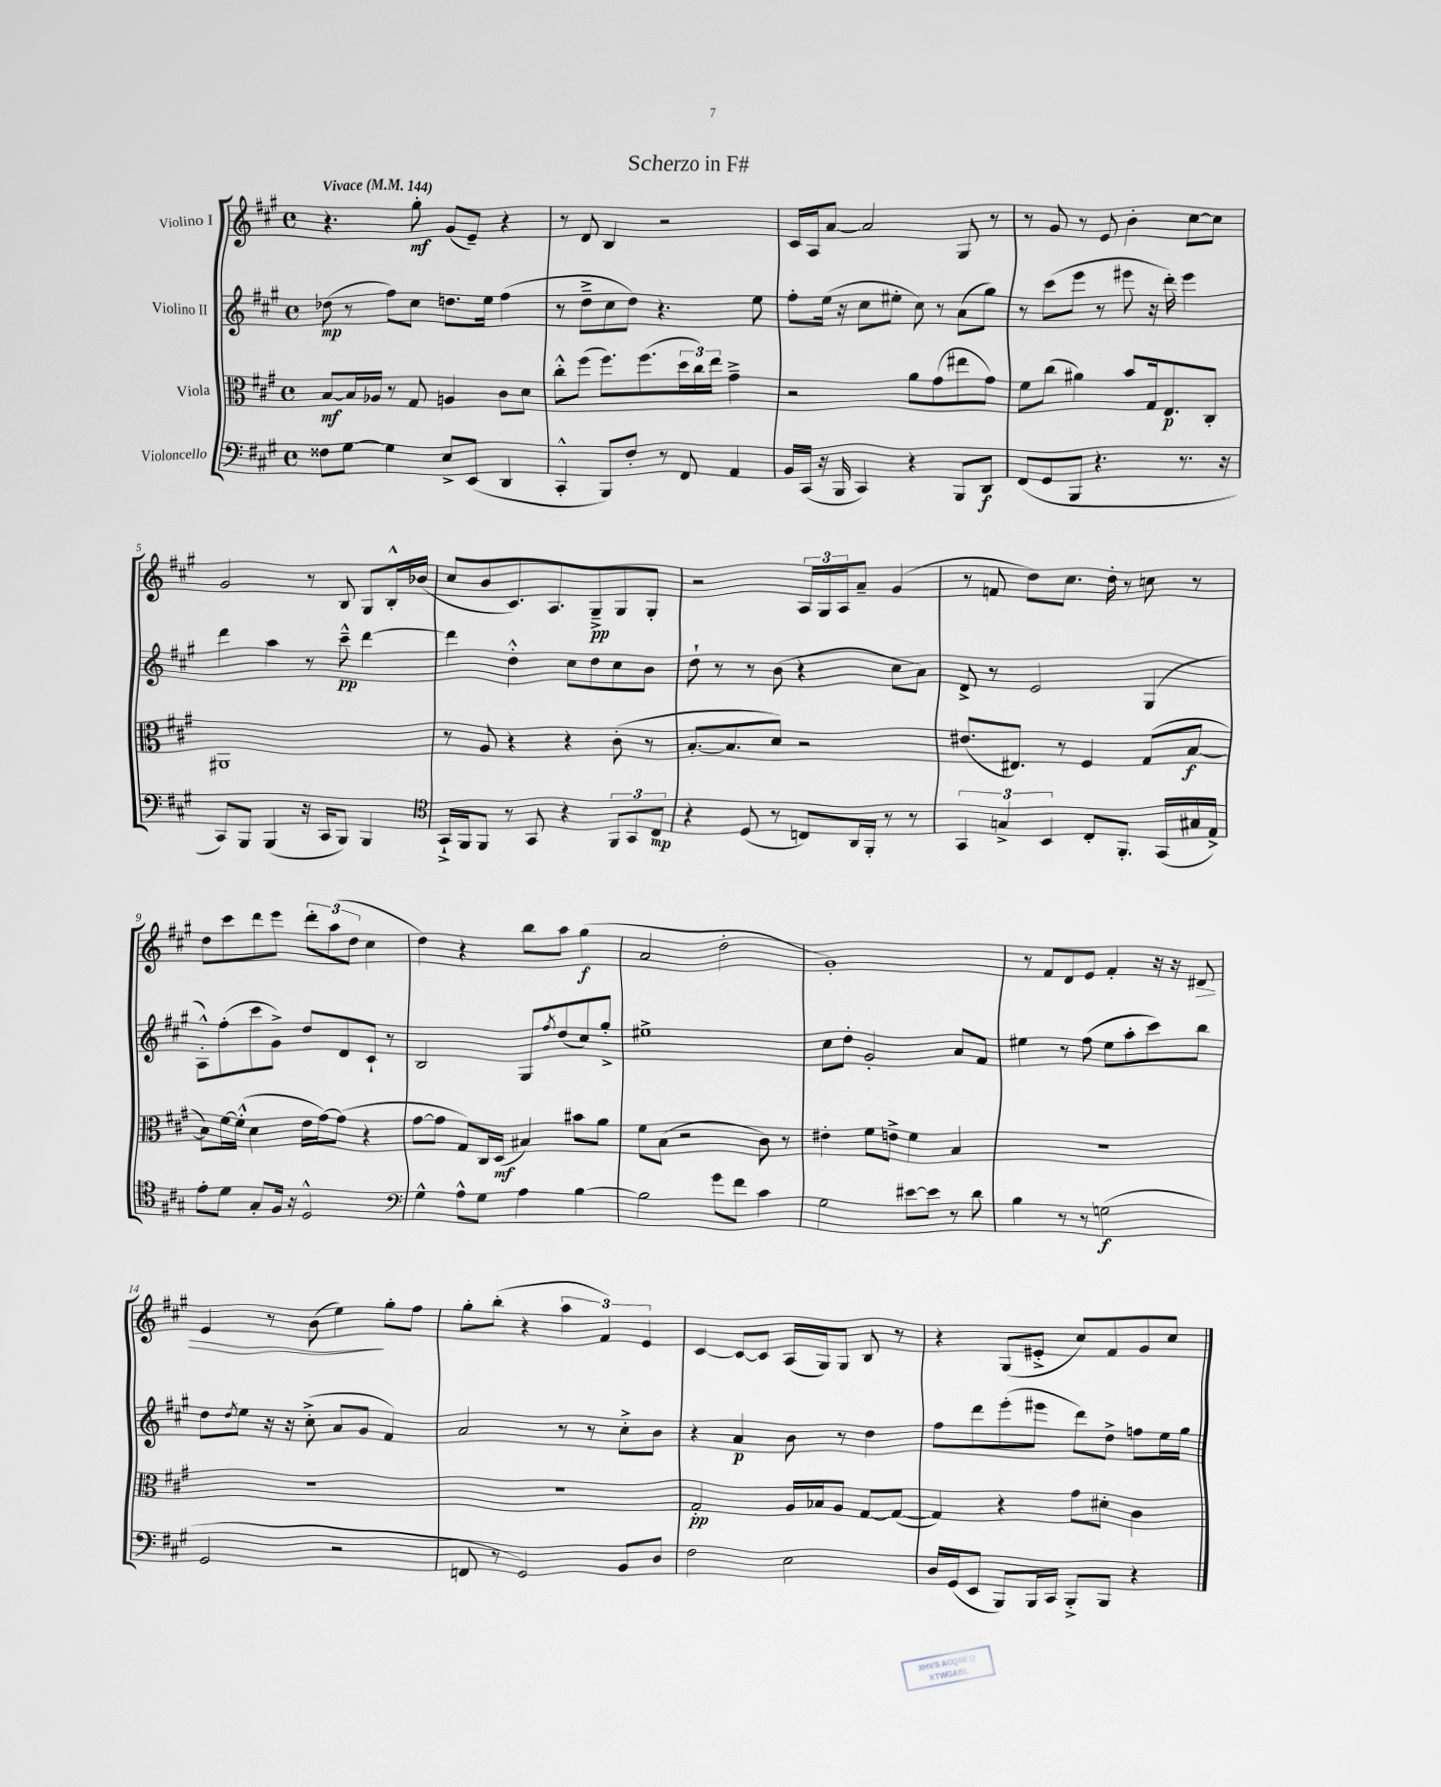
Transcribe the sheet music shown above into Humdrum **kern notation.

**kern	**kern	**kern	**kern
*staff4	*staff3	*staff2	*staff1
*clefF4	*clefC3	*clefG2	*clefG2
*k[f#c#g#]	*k[f#c#g#]	*k[f#c#g#]	*k[f#c#g#]
*M4/4	*M4/4	*M4/4	*M4/4
*met(c)	*met(c)	*met(c)	*met(c)
*MM144	*MM144	*MM144	*MM144
8F##	[8B	(8dd-	4.r
[8G#	16B]	8r	.
.	16A-	.	.
4G#]	8r	8ff#)	.
.	8G#	8cc#	8gg#'
8E^	4A	8.dd	(8g#
(8EE	.	.	8e~)
.	.	16ee	.
4DD	8c#	(4ff#	4r
.	8d	.	.
=	=	=	=
4CC#'^^	8cc#'^^	8r	8r
.	(8ff#	8dd~^	8d
8BBB)	8.ff#)	8cc#	4B
8F#'	.	8dd)	.
.	(8.ff#	.	.
8r	.	4.r	2r
8FF#	24dd	.	.
.	24cc#)	.	.
.	24ee	.	.
4AA	4g#~^	.	.
.	.	8ee	.
=	=	=	=
16BB	2r	8ff#'	16c#
(16CC#	.	.	16A
16r	.	(16ee	[8a
16BBB	.	16r	.
4CC#)	.	8cc#	2a]
.	.	8ee#'	.
4r	8a	8cc#)	.
.	(8g#	8r	.
8BBB	8ee#	(8a	8G#
8DD	8g#)	8gg#)	8r
=	=	=	=
(8FF#	8f#	8r	8r
8GG#	(8cc#	(8ccc#	8g#
8BBB	4a#)	8eee	8r
4.r	.	8r	8e
.	8b	8eee#	4b'
.	16G#	16r	.
.	8.E	16ddd')	.
8.r	.	4eee#	[8cc#
.	8C#'	.	8cc#]
16r	.	.	.
=	=	=	=
8CC#)	1AA#	4ddd	2g#
8BBB	.	.	.
(4BBB	.	4aa	.
16r	.	8r	8r
16CC#	.	.	.
8BBB)	.	8ccc#~^^	8B
4BBB	.	[4ddd	8G#
.	.	.	16B'^^
.	.	.	(16b-
=	=	=	=
*clefC4	*	*	*
16GG#`^	8r	4ddd]	8cc#
16FF#	.	.	.
8FF#	8A	.	8b
8r	4r	4dd'^^	8.c#)
8GG#	.	.	.
.	.	.	8.A
4r	4r	8cc#	.
.	.	8dd	8G#~^
12FF#	(8c#'	8cc#	8G#
12GG#	.	.	.
.	8r	8b	8G#'
12C#	.	.	.
=	=	=	=
4r	[8.B'	8dd`	2r
.	.	8r	.
.	8.B]	.	.
(8D	.	8r	.
8r	8d)	(8b	.
8C)	2r	4r	24A
.	.	.	24G#
.	.	.	24A
16AA	.	.	8a~
16FF#'	.	.	.
8r	.	8cc#	(4g#
8r	.	8a)	.
=	=	=	=
6GG#	(8.e#	8d^	8r
.	.	8r	8f
6G^	.	.	.
.	8.E#)	.	.
.	.	2e	8dd)
6BB	.	.	.
.	8r	.	8.cc#
8C#'	4F#	.	.
.	.	.	16dd'
8.FF#'	.	.	8r
.	(8G#	(4G#	8cc
(16GG#	.	.	.
16G#	[8B	.	8r
16E^)	.	.	.
=	=	=	=
8e'	8B])	8A'^^)	8dd
8d	[16f#	(8ff#'	8ccc#
.	(16f#'^^]	.	.
8G#'	4d	8ccc#	8ddd
16F#	.	8g#^)	8eee
16r	.	.	.
2D^^	16e	8dd	12ddd'
.	[16g#)	.	.
.	.	.	(12aa
.	(8g#]	8d	.
.	.	.	12dd
.	4r	8c#`	4cc#
.	.	8r	.
=	=	=	=
*clefF4	*	*	*
4G#^^	[8g#	2B	4dd)
.	8g#]	.	.
8A^^	8G#)	.	4r
8G#	16C#	.	.
.	(16D	.	.
4A	4B#)	8G#	8bb
.	.	8qff#	.
.	.	(8dd	8aa
[4B	8b#	8cc#)	(4gg#
.	8a	8gg#'^	.
=	=	=	=
2B]	8f#	1ee#^	2a
.	(8B	.	.
.	2r	.	.
8g#	.	.	2dd'
8f#	.	.	.
4c#	8c#)	.	.
.	8r	.	.
=	=	=	=
2G#	4e#'	8cc#	1g#')
.	.	8dd'	.
.	8f#	2g#'	.
.	8e^	.	.
[8e#	4f#	.	.
8e#]	.	.	.
8r	4B	8a	.
8d	.	8f#	.
=	=	=	=
4B	1r	4ee#	8r
.	.	.	8f#
8r	.	8r	8d
8r	.	(8ff#	8e
(2G	.	8ee#	4f#'
.	.	8aa'	.
.	.	8ccc#)	16r
.	.	.	16r
.	.	8bb	8d#
=	=	=	=
2GG#	1r	8dd	4e
.	.	8qdd	.
.	.	8ee	.
.	.	16r	8r
.	.	16r	.
.	.	(8cc#'^	(8b
2r	.	8a	4ee)
.	.	8g#	.
.	.	4f#)	8gg#'
.	.	.	8ff#
=	=	=	=
8FF	1r	2a	8gg#'
8r	.	.	(8bb'
2GG#)	.	.	4r
.	.	8r	6aa
.	.	8r	.
.	.	.	6f#)
8BB	.	8cc#'^	.
.	.	.	6e
8D	.	8b	.
=	=	=	=
2F#	2G#'	4r	[4c#
.	.	4a	8c#_
.	.	.	8c#]
2E	16A	8b	(16A
.	16B-	.	16G#)
.	8A	8r	8G#
.	[8G#	4dd	8B
.	(8G#_	.	8r
=	=	=	=
16D	4G#])	8ff#	4r
(16GG#	.	.	.
8EE	.	8ddd	.
8BBB)	4r	(8eee'	(8G#
16BBB	.	8eee#	8e#'^
16CC#	.	.	.
8BBB'^	8g#	8ddd)	8cc#)
8BBB	8d#'	8dd^	8f#
4r	4c#	8ff	8g#
.	.	16ee	8cc#
.	.	16gg#	.
==	==	==	==
*-	*-	*-	*-
